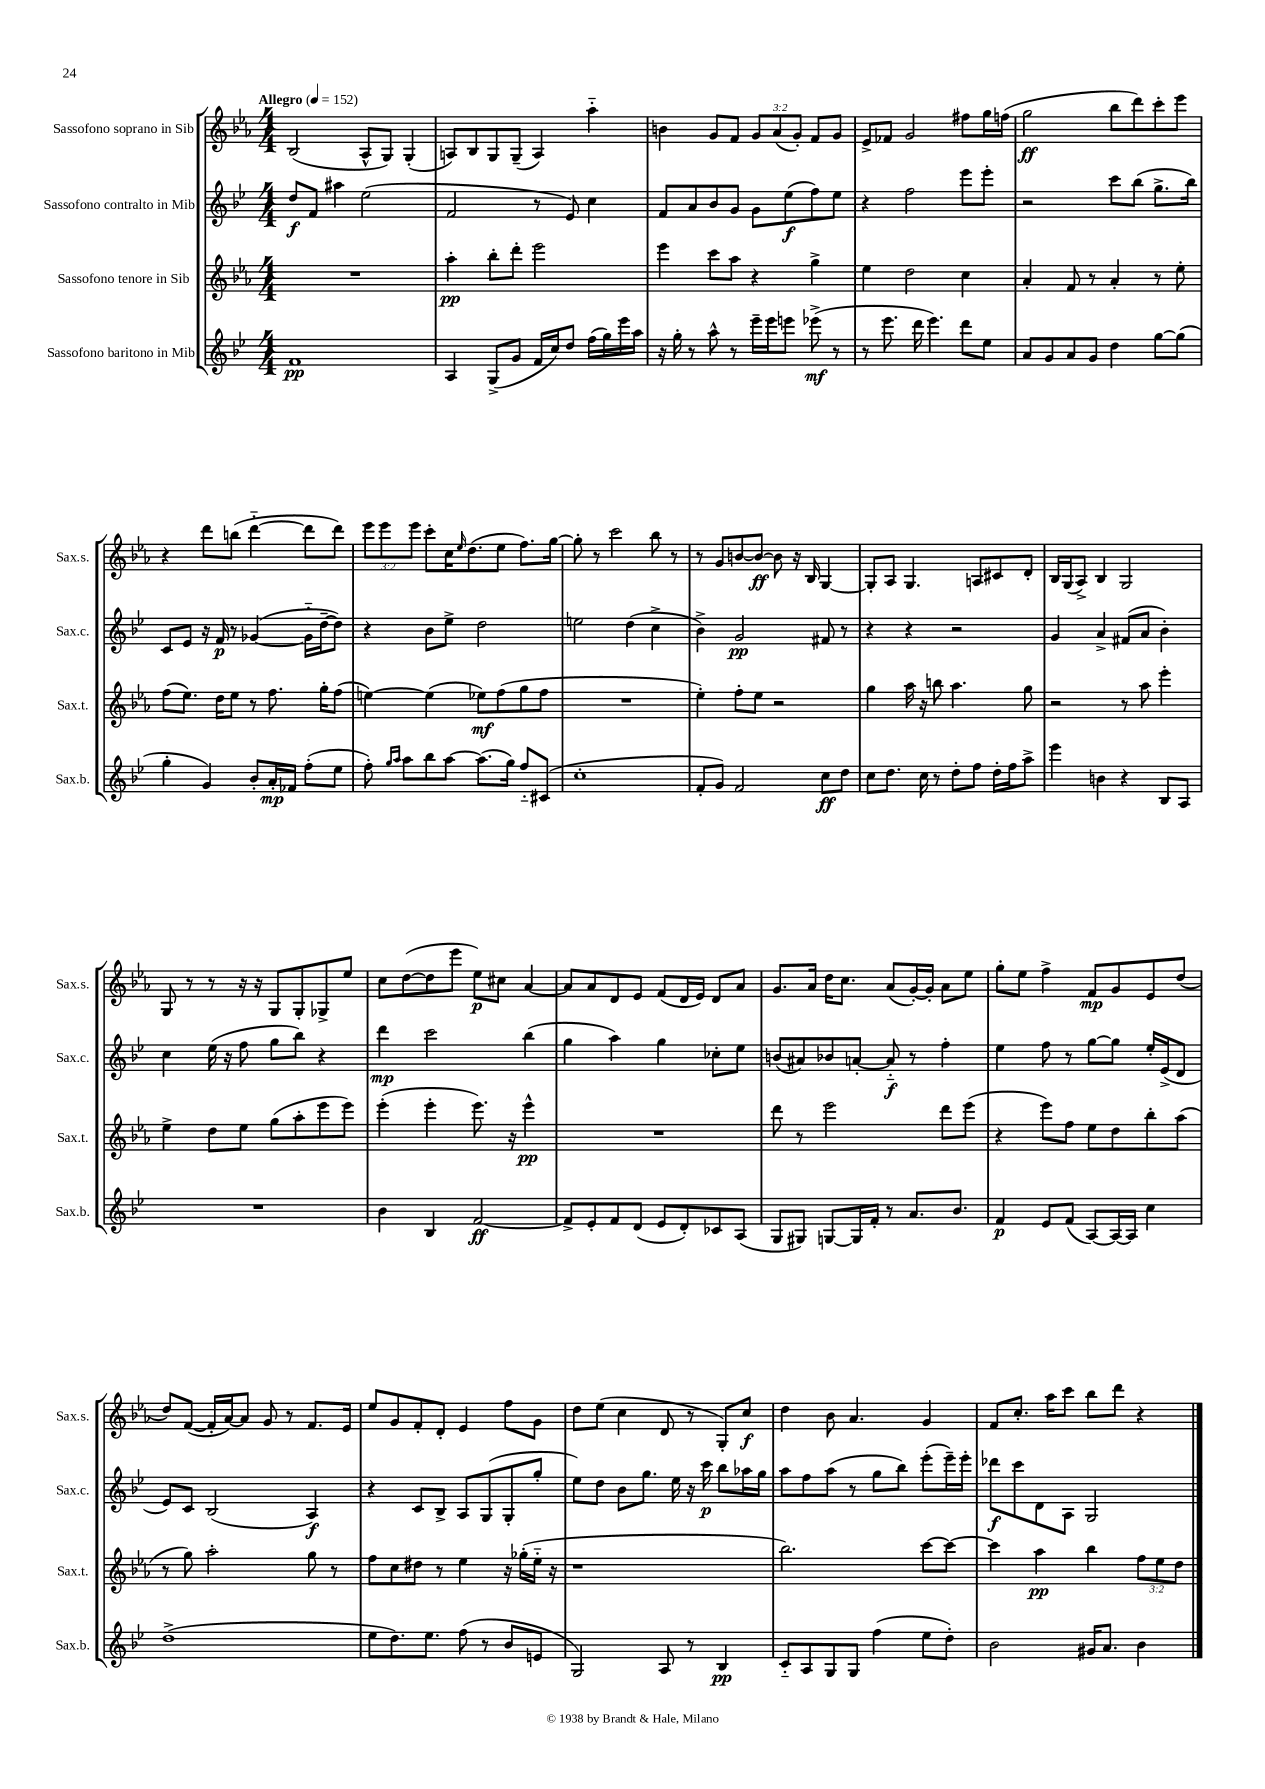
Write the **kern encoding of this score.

**kern	**kern	**kern	**kern
*staff4	*staff3	*staff2	*staff1
*clefG2	*clefG2	*clefG2	*clefG2
*k[b-e-]	*k[b-e-a-]	*k[b-e-]	*k[b-e-a-]
*M4/4	*M4/4	*M4/4	*M4/4
*MM152	*MM152	*MM152	*MM152
1f	1r	8dd	(2B-
.	.	8f	.
.	.	4aa#	.
.	.	(2ee-	8A-^^
.	.	.	8G)
.	.	.	(4G'
=	=	=	=
4A	4aa-'	2f	8A)
.	.	.	8B-
(8G^	8bb-'	.	8G
8g	8ddd'	.	(8G~
16f	2eee-	8r	4A)
16cc)	.	.	.
8dd	.	8e-)	.
(16ff	.	4cc	4aa-'~
16gg)	.	.	.
16eee-	.	.	.
16aa	.	.	.
=	=	=	=
16r	4eee-	8f	4b
16gg'	.	.	.
8r	.	8a	.
8aa^^	8ccc	8b-	8g
8r	8aa-	8g	8f
16eee-~	4r	8g	12g
16eee-	.	.	.
.	.	.	(12a-
8eee	.	(8ee-	.
.	.	.	12g')
(8eee-^	4gg^	8ff)	8f
8r	.	8ee-	8g
=	=	=	=
8r	4ee-	4r	8e-^
8.eee-	.	.	8f-
.	2dd	2ff	2g
16ddd	.	.	.
4.eee-)	.	.	.
8ddd	4cc	8eee-	8ff#
8ee-	.	8eee-'	16gg
.	.	.	(16ff
=	=	=	=
8a	4a-'	2r	2gg
8g	.	.	.
8a	8f	.	.
8g	8r	.	.
4dd	4a-'	8ccc	8bb-
.	.	(8bb-	8ddd)
[8gg	8r	8.gg^	8ccc'
(8gg]	8ee-'	.	8eee-
.	.	16bb-)	.
=	=	=	=
4gg'	(8ff	8c	4r
.	8.ee-)	8e-	.
4g)	.	16r	8ddd
.	16dd	16f	.
.	8ee-	8r	(8bb
8b-'	8r	([4g-	[4ddd'~
16a'	8.ff	.	.
16f-	.	.	.
(8ff'	.	16g-'~]	8ddd]
.	16gg'	[16dd~	.
8ee-	(8ff	8dd])	8ddd)
=	=	=	=
8ff')	[4ee)	4r	12eee-
.	.	.	12eee-
16qqgg	.	.	.
16qqaa	.	.	.
8aa	.	.	.
.	.	.	12eee-
8bb-	(4ee]	8b-	8ccc'
[8aa	.	8ee-^	16cc
.	.	.	16qqee-
.	.	.	(8.dd
(8.aa]	8ee-)	2dd	.
.	(8ff	.	8ee-
16gg)	.	.	.
8ff'~	8gg	.	8.ff)
(8c#	8ff	.	.
.	.	.	[16gg
=	=	=	=
1cc'	1r	2ee	8gg']
.	.	.	8r
.	.	.	2ccc
.	.	(4dd	.
.	.	4cc^	8bb-
.	.	.	8r
=	=	=	=
8f'	4ee-')	4b-^)	8r
8g)	.	.	8g
2f	8ff'	2g	[8b
.	8ee-	.	8b_
.	2r	.	8b]
.	.	.	16r
.	.	.	16B-
8cc	.	8f#	[4G
8dd	.	8r	.
=	=	=	=
8cc	4gg	4r	8G']
8.dd	.	.	8A-
.	16aa-	4r	4.G
16cc	16r	.	.
8r	8bb	.	.
8dd'	4.aa-	2r	.
8ff	.	.	8A
16dd'	.	.	8c#
16ff	.	.	.
8aa^	8gg	.	8d'
=	=	=	=
4eee-	2r	4g	16B-
.	.	.	(16G
.	.	.	8A-^)
4b	.	4a^	4B-
4r	8r	(8f#	2G
.	8aa-	8a	.
8B-	4eee-'	4b-')	.
8A	.	.	.
=	=	=	=
1r	4ee-^	4cc	8G
.	.	.	8r
.	8dd	(16ee-	8r
.	.	16r	.
.	8ee-	8ff	16r
.	.	.	16r
.	(8gg	8gg	8G
.	8aa-'	8bb-)	8G'
.	8eee-	4r	8G-^
.	8eee-)	.	8ee-
=	=	=	=
4b-	(4eee-'	4ddd	8cc
.	.	.	([8dd
4B-	4eee-'	2ccc	8dd]
.	.	.	8eee-
[2f	8.eee-)	.	8ee-)
.	.	.	8cc#
.	16r	.	.
.	4eee-^^	(4bb-	[4a-
=	=	=	=
8f^]	1r	4gg	8a-]
8e-'	.	.	8a-
8f	.	4aa)	8d
(8d	.	.	8e-
8e-	.	4gg	(8f
8d')	.	.	16d
.	.	.	16e-)
8c-	.	8cc-'	8d
(8A	.	8ee-	8a-
=	=	=	=
8G	8ddd	(8b	8.g
8G#)	8r	8a#)	.
.	.	.	16a-
[8G	2eee-	8b-	16dd
.	.	.	8.cc
16G]	.	[8a'	.
16f'	.	.	.
8r	.	8a'~]	(8a-
8.a	.	8r	[16g')
.	.	.	16g']
.	8ddd	4ff'	8a-
8.b-	.	.	.
.	(8eee-	.	8ee-
=	=	=	=
4f	4r	4ee-	8gg'
.	.	.	8ee-
8e-	8eee-)	8ff	4ff^
(8f	8ff	8r	.
[8A)	8ee-	[8gg	8f
16A_	8dd	8gg]	8g
16A]	.	.	.
4cc	8bb-'	16ee-'	8e-
.	.	(16e-^	.
.	(8aa-	8d	(8dd
=	=	=	=
(1dd^	8r	8e-)	8dd)
.	8gg)	8c	([8f
.	2aa-'	(2B-	16f']
.	.	.	[16a-)
.	.	.	8a-]
.	.	.	8g
.	.	.	8r
.	8gg	4A)	8.f
.	8r	.	.
.	.	.	16e-
=	=	=	=
8ee-	8ff	4r	8ee-
8.dd)	8cc	.	8g
.	8dd#	8c	8f'
8.ee-	.	.	.
.	8r	8B-^	8d'
(8ff	4ee-	8A	4e-
8r	.	(8G	.
8b-	16r	8G'	8ff
.	(16gg-'	.	.
8e	16ee-'~	8gg'	8g
.	16r	.	.
=	=	=	=
2G)	1r	8ee-)	8dd
.	.	8dd	(8ee-
.	.	8b-	4cc
.	.	8.gg	.
8A	.	.	8d
.	.	16ee-	.
8r	.	16r	8r
.	.	16ccc	.
4B-	.	8bb-	8G')
.	.	16aa-	8cc
.	.	16gg	.
=	=	=	=
8c'~	2.bb-)	8aa	4dd
8A	.	8ff	.
8G	.	(8aa	8b-
8G	.	8r	4.a-
(4ff	.	8gg	.
.	.	8bb-)	.
8ee-	[8ccc	(8eee-'	4g
8dd')	8ccc_	16eee-~)	.
.	.	16eee-'	.
=	=	=	=
2b-	4ccc]	8ddd-	8f
.	.	8ccc	8.cc'
.	4aa-	8d	.
.	.	.	16aa-
.	.	8A	8ccc
16g#	4bb-	2G	8bb-
8.a	.	.	.
.	.	.	8ddd
4b-	12ff	.	4r
.	12ee-	.	.
.	12dd	.	.
==	==	==	==
*-	*-	*-	*-
